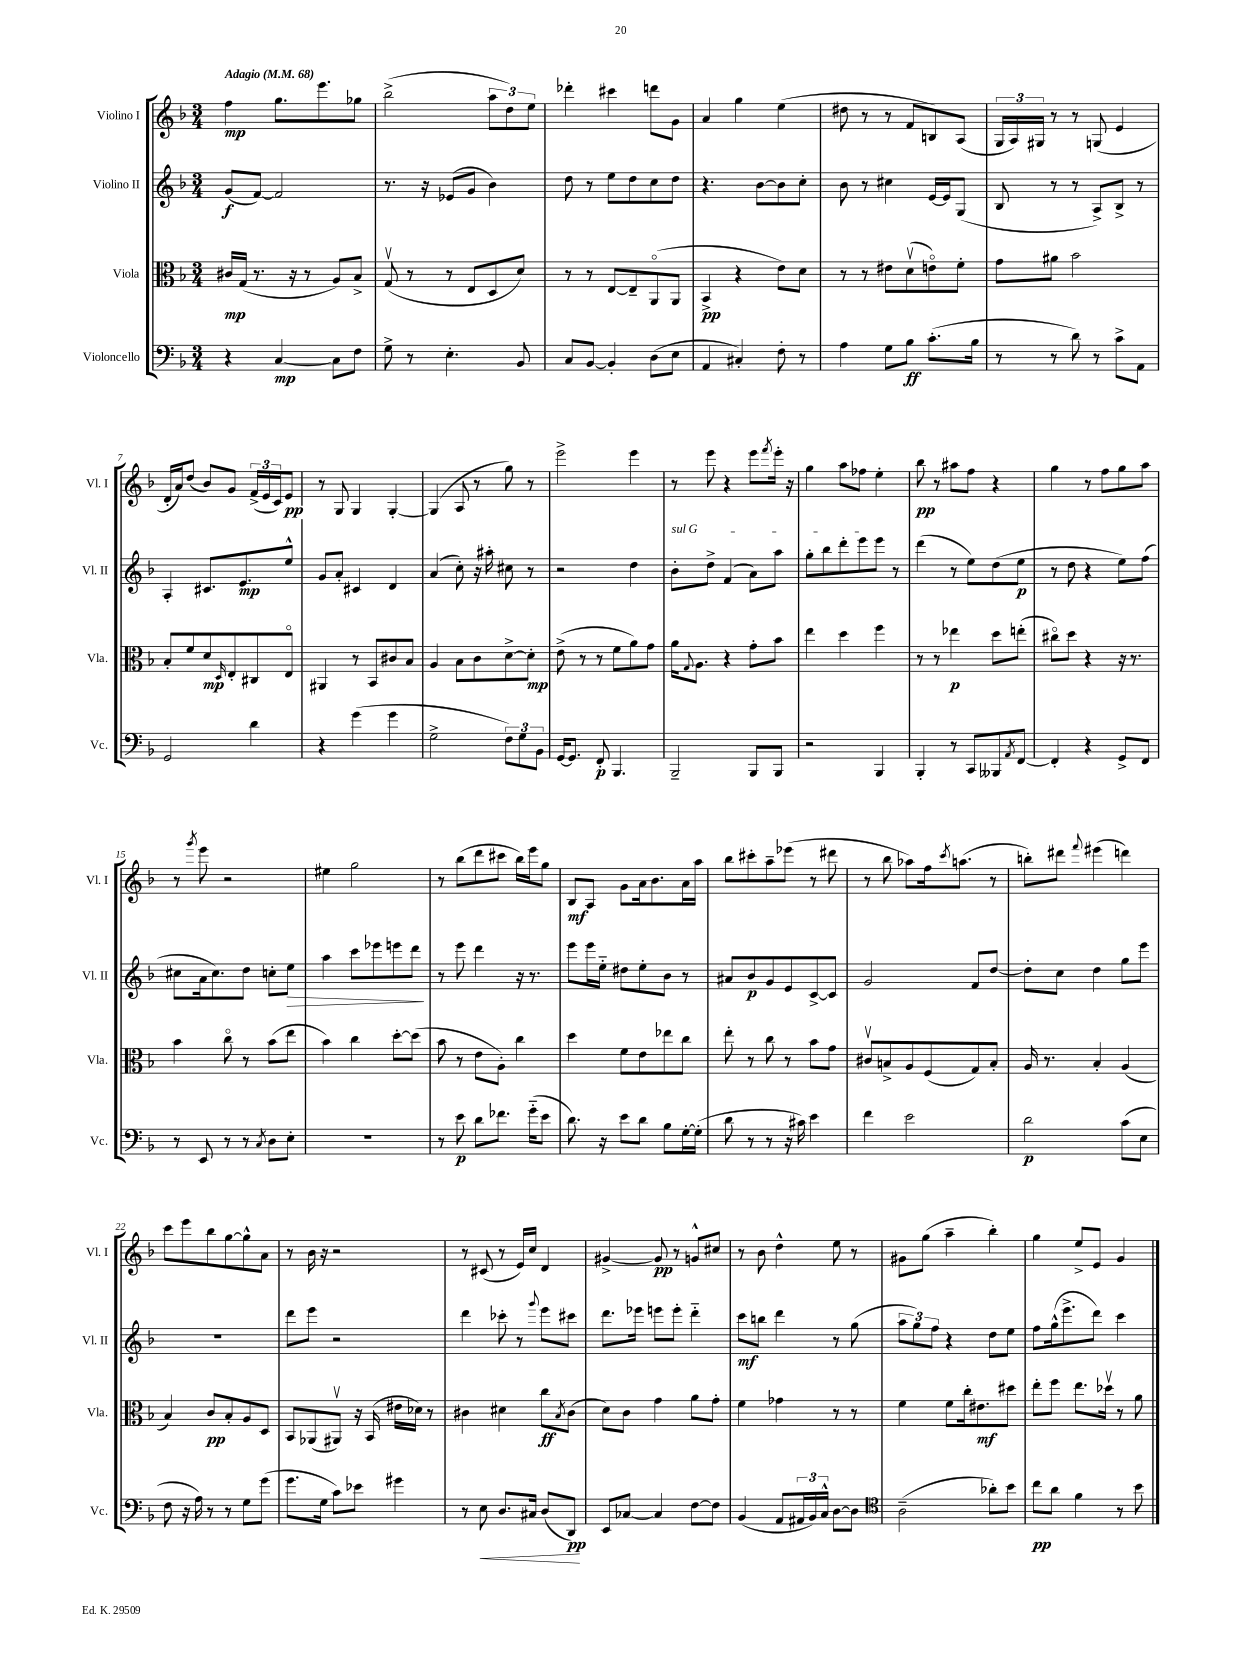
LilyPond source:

<<
\new StaffGroup <<
\new Staff = "s0" \with { instrumentName = "Violino I" shortInstrumentName = "Vl. I" } {
    \clef treble \key f \major \numericTimeSignature \time 3/4 \tempo "Adagio" 4 = 68
    f''4\mp g''8. e'''8. ges''8 |
    bes''2->( \tuplet 3/2 { a''8 d''8) e''8 } |
    des'''4-. cis'''4 d'''8 g'8 |
    a'4 g''4 e''4( |
    dis''8 r8 r8 f'8 b8) a8( |
    \tuplet 3/2 { g16 a16) gis16 } r8 r8 g8( e'4 |
    d'16-. a'16) d''8( bes'8) g'8 \tuplet 3/2 { f'16->( e'16 c'16) } e'8\pp |
    r8 g8 g4 g4~-. |
    g4( a8 r8 g''8) r8 |
    e'''2-> e'''4 |
    r8 e'''8 r4 e'''8 \acciaccatura { f'''8 } e'''16-. r16 |
    g''4 a''8 fes''8 e''4-. |
    bes''8\pp r8 ais''8 f''8 r4 |
    g''4 r8 f''8 g''8 a''8 |
    r8 \acciaccatura { g'''8 } e'''8 r2 |
    eis''4 g''2 |
    r8 bes''8( d'''8 cis'''8 bes''16) e'''16 g''8 |
    bes8\mf a8 g'8 a'16 bes'8. a'16 a''16 |
    bes''8 cis'''8-. a''8-- ees'''8( r8 dis'''8 |
    r8 bes''8 aes''8) f''16 \acciaccatura { c'''8 } a''8.( r8 |
    b''8-.) dis'''8 \appoggiatura { f'''8 } eis'''4( d'''4) |
    c'''8 e'''8 bes''8 g''8~ g''8-^ a'8 |
    r8 bes'16 r16 r2 |
    r8 cis'8( r8 e'16) c''16 d'4 |
    gis'4~-> gis'8\pp r8 g'8-^ cis''8 |
    r8 bes'8 d''4-^ e''8 r8 |
    gis'8 g''8( a''4-- bes''4-.) |
    g''4 e''8-> e'8 g'4 \bar "|." |
}
\new Staff = "s1" \with { instrumentName = "Violino II" shortInstrumentName = "Vl. II" } {
    \clef treble \key f \major \numericTimeSignature \time 3/4
    g'8\f( f'8~) f'2 |
    r8. r16 ees'8( g'8 bes'4) |
    d''8 r8 e''8 d''8 c''8 d''8 |
    r4. bes'8~ bes'8 c''8-. |
    bes'8 r8 cis''4 e'16~ e'16 g8( |
    bes8 r8 r8 a8->) bes8-> r8 |
    a4-. cis'8. e'8.\mp e''8-^ |
    g'8 a'8-. cis'4 d'4 |
    a'4( c''8-.) r16 ais''16-. cis''8 r8 |
    r2 d''4 |
    \once \override TextSpanner.bound-details.left.text = \markup { \italic "sul G" } bes'8-.\startTextSpan d''8-> f'4( a'8) a''8 |
    g''8-. bes''8 d'''8-. e'''8 e'''8\stopTextSpan r8 |
    d'''4( r8 e''8) d''8( e''8\p |
    r8 d''8 r4 e''8) f''8( |
    cis''8 a'16 cis''8.) d''8 c''8-. e''8\> |
    a''4 c'''8 ees'''8 e'''8 d'''8\! |
    r8 e'''8 d'''4 r16 r8. |
    e'''8 e'''16 e''16-_ dis''8 e''8-. bes'8 r8 |
    ais'8 bes'8\p g'8 e'8 c'8~-> c'8 |
    g'2 f'8 d''8~ |
    d''8-. c''8 d''4 g''8 e'''8 |
    R2. |
    d'''8 e'''8 r2 |
    d'''4 ces'''8-. r8 \appoggiatura { g'''8 } e'''8 cis'''8 |
    d'''8. ees'''16 e'''8 e'''8-. d'''4-_ |
    c'''8\mf b''8 d'''4 r8 g''8( |
    \tuplet 3/2 { a''8 g''8) f''8 } r4 d''8 e''8 |
    f''8 g''16-^( e'''8.-> d'''8) c'''4 \bar "|." |
}
\new Staff = "s2" \with { instrumentName = "Viola" shortInstrumentName = "Vla." } {
    \clef alto \key f \major \numericTimeSignature \time 3/4
    cis'16\mp g16( r8. r16 r8 a8) bes8-> |
    g8\upbow( r8 r8 e8 d8 d'8) |
    r8 r8 e8~ e8-- a,8\flageolet( a,8 |
    bes,4->\pp r4 e'8) d'8 |
    r8 r8 eis'8 d'8\upbow( e'8\flageolet) f'8-. |
    g'8 ais'8 bes'2 |
    bes8-. f'8 d'8\mp \grace { d16 } e8-. cis8 e8\flageolet |
    ais,4 r8 bes,8 cis'8 bes8 |
    a4 bes8 c'8 d'8~-> d'8-.\mp |
    e'8->( r8 r8 f'8 a'8) g'8 |
    a'16 \appoggiatura { g8 } a8. r4 g'8-. bes'8 |
    e''4 d''4 f''4 |
    r8 r8 ees''4\p d''8 e''8-.( |
    cis''8\flageolet) d''8 r4 r16 r8. |
    bes'4 c''8\flageolet r8 bes'8( e''8 |
    bes'4) c''4 d''8~-. d''8( |
    bes'8 r8 e'8 a8-.) c''4 |
    d''4 f'8 e'8 ees''8 c''8 |
    e''8-. r8 c''8 r8 bes'8 g'8 |
    cis'8\upbow b8-> a8 f8( g8) b8-. |
    a16 r8. bes4-. a4( |
    bes4) c'8\pp bes8-. a8 d8 |
    bes,8 aes,8( ais,8\upbow) r16 bes,16( eis'16 des'16) r8 |
    cis'4 dis'4 c''8\ff \acciaccatura { bes8 } cis'8( |
    d'8) c'8 g'4 a'8 g'8-. |
    f'4 ges'4 r8 r8 |
    f'4 f'8 c''16-. eis'8.\mf dis''8 |
    e''8-. f''8 e''8. des''16\upbow r8 a'8 \bar "|." |
}
\new Staff = "s3" \with { instrumentName = "Violoncello" shortInstrumentName = "Vc." } {
    \clef bass \key f \major \numericTimeSignature \time 3/4
    r4 c4~\mp c8 f8 |
    g8-> r8 e4.-. bes,8 |
    c8 bes,8~ bes,4-. d8( e8 |
    a,4 cis4-.) f8-. r8 |
    a4 g8 bes8\ff c'8.-.( bes16 |
    r8 r8 d'8) r8 c'8-> a,8 |
    g,2 d'4 |
    r4 g'4( g'4 |
    g2-> \tuplet 3/2 { f8) g8 bes,8 } |
    g,16~ g,8. f,8-.\p bes,,4. |
    bes,,2-- bes,,8 bes,,8 |
    r2 bes,,4 |
    bes,,4-. r8 c,8 beses,,8 \acciaccatura { a,8 } f,8~ |
    f,4-. r4 g,8-> f,8 |
    r8 e,8 r8 r8 \acciaccatura { c8 } d8 e8-. |
    R2. |
    r8 e'8\p d'8 fes'8. g'16-_( e'8 |
    d'8.) r16 e'8 d'8 bes8 g16~-. g16-.( |
    d'8 r8 r8 r16 cis'16) e'4 |
    f'4 e'2 |
    d'2\p c'8( e8 |
    f8 r16 a16) r8 r8 g8 g'8( |
    g'8. g16 c'8) ees'8 gis'4 |
    r8 e8\< d8. cis16 d8( d,8\pp\!) |
    e,8 ces8~ ces4 f8~ f8 |
    bes,4( a,8 \tuplet 3/2 { ais,16 bes,16) c16-^ } d8~ d8 |
    \clef tenor a2--( aes'8-.) bes'8 |
    c''8\pp a'8 f'4 r8 bes'8 \bar "|." |
}
>>
>>
